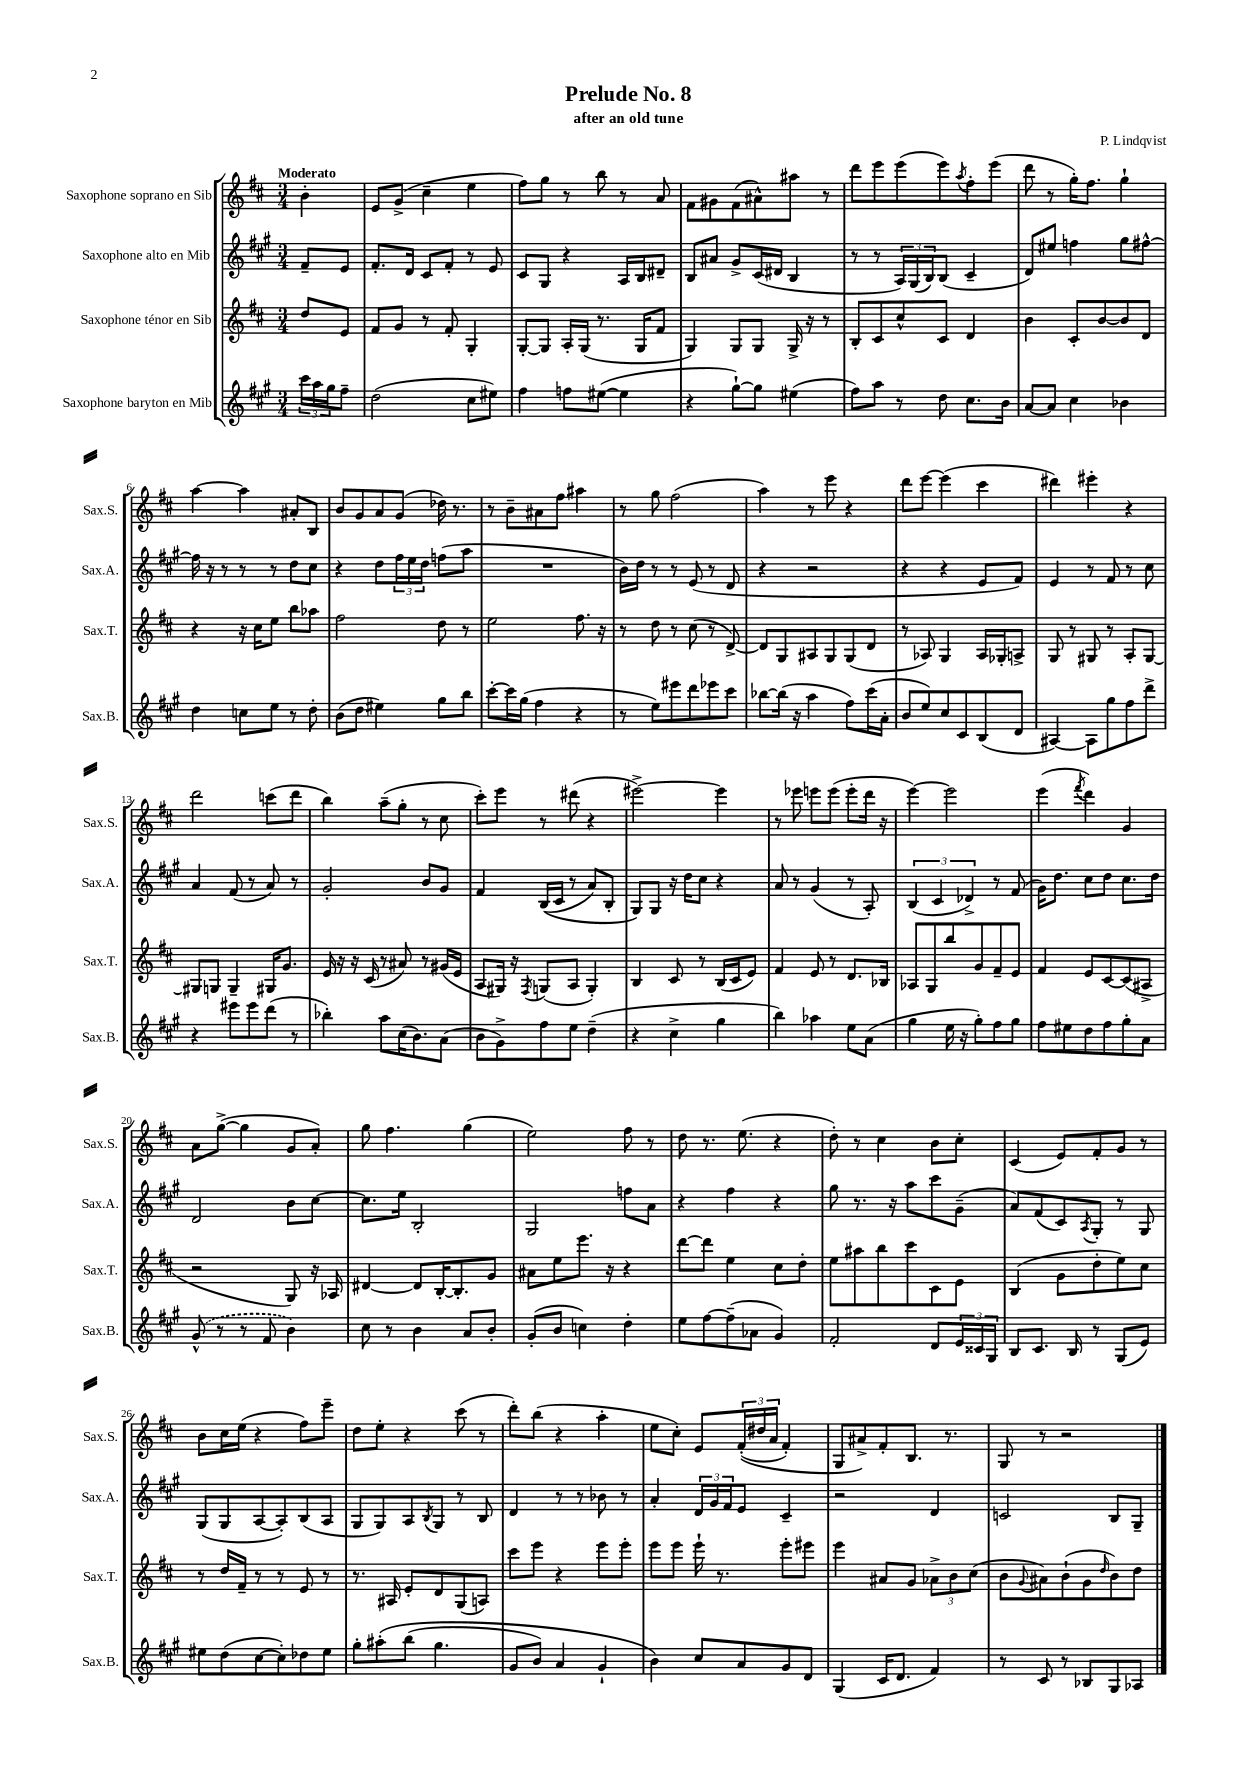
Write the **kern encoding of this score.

**kern	**kern	**kern	**kern
*part4	*part3	*part2	*part1
*staff4	*staff3	*staff2	*staff1
*I"Saxophone baryton en Mib	*I"Saxophone ténor en Sib	*I"Saxophone alto en Mib	*I"Saxophone soprano en Sib
*I'Sax.B.	*I'Sax.T.	*I'Sax.A.	*I'Sax.S.
*clefG2	*clefG2	*clefG2	*clefG2
*k[f#c#g#]	*k[f#c#]	*k[f#c#g#]	*k[f#c#]
*M3/4	*M3/4	*M3/4	*M3/4
=	=	=	=
!	!	!	!LO:TX:a:B:t=Moderato
24ccc#\LL	8dd/L	8f#~/L	4b'\
24aa\	.	.	.
24gg#\J	.	.	.
8ff#~\J	8e/J	8e/J	.
=1	=1	=1	=1
(2dd\	8f#/L	8.f#'/L	8e/L
.	8g/J	.	(8g^/J
.	.	16d/Jk	.
.	8r	8c#/L	4cc#~\
.	8f#'/	8f#'/J	.
8cc#\L	4G'/	8r	4ee\
8ee#X\J)	.	8e/	.
=2	=2	=2	=2
4ff#\	[8G'/L	8c#/L	8ff#\L)
.	8G/J]	8G#/J	8gg\J
8ffn\L	16A'/LL	4r	8r
.	(16G/JJ	.	.
([8ee#X\J	8.r	.	8bb\
4ee#\]	.	16A/LL	8r
.	16G/KL	16B/J	.
.	8f#/J	8d#X~/J	8a/
=3	=3	=3	=3
4r	4G/)	8B/L	8f#\L
.	.	8a#X/J	8g#X\
[8gg#`\L)	8G/L	8g#^/L	(8f#\
8gg#\J]	8G/J	(16c#/L	8a#X^^\)
.	.	16d#X/JJ	.
(4ee#X\	16G^/	4B/	8aa#X\J
.	16r	.	.
.	8r	.	8r
=4	=4	=4	=4
8ff#\L)	8B'/L	8r	8ddd\L
8aa\J	8c#/	8r	8eee\
8r	8cc#^^/	24A/LL)	(8eee\
.	.	(24G#/	.
.	.	24B/J)	.
8dd\	8c#/J	(8B/J	8eee\)
.	.	.	8qaa/
8.cc#\L	4d/	4c#~/	8ff#'\
.	.	.	(8eee\J
16b\Jk	.	.	.
=5	=5	=5	=5
[8a/L	4b\	8d/L)	8ddd\
8a/J]	.	8ee#X/J	8r
4cc#\	8c#'/L	4ffn\	16gg'\KL)
.	.	.	8.ff#\J
.	[8b/	.	.
4b-X\	8b/]	8gg#\L	4gg`\
.	8d/J	[8ff#X^^\J	.
!!LO:LB:g=z
=6	=6	=6	=6
4dd\	4r	16ff#\]	[4aa\
.	.	16r	.
.	.	8r	.
8ccn\L	16r	8r	4aa\]
.	16cc#\KL	.	.
8ee\J	8ee\J	8r	.
8r	8bb\L	8dd\L	8a#X'/L
8dd'\	8aa-X\J	8cc#\J	8B/J
=7	=7	=7	=7
(8b\L	2ff#\	4r	8b/L
8dd\J	.	.	8g/
4ee#X\)	.	8dd\L	8a/
.	.	24ff#\L	(8g/J
.	.	24ee\	.
.	.	24dd\JJ	.
8gg#\L	8dd\	(8ffn\L	16dd-X\)
.	.	.	8.r
8bb\J	8r	8aa\J	.
=8	=8	=8	=8
[8ccc#'\L	2ee\	2.r	8r
16ccc#\L]	.	.	8b~\L
(16gg#\JJ	.	.	.
4ff#\	.	.	8a#X\
.	.	.	8ff#\J
4r	8.ff#\	.	4aa#X\
.	16r	.	.
=9	=9	=9	=9
8r	8r	16b\LL)	8r
.	.	16dd\JJ	.
8ee\L)	8dd\	8r	8gg\
8eee#X\	8r	8r	(2ff#\
8ddd\	(8cc#\	(8e/	.
8eee-X\	8r	8r	.
8ccc#\J	[8d^/)	8d/	.
=10	=10	=10	=10
[8bb-X\L	8d/L]	4r	4aa\)
(16bb-\Jk]	8G/	.	.
16r	.	.	.
4aa\	8A#X/	2r	8r
.	8G/	.	8eee\
8ff#\L)	(8G/	.	4r
(16ccc#\L	8d/J	.	.
16a'\JJ	.	.	.
=11	=11	=11	=11
8b/L	8r	4r	8ddd\L
8ee/)	8A-X/)	.	[8eee\J
8cc#/	4G/	4r	(4eee\]
8c#/	.	.	.
(8B/	16A-/LL	8e/L	4ccc#\
.	16G-X'/J	.	.
8d/J	8An^/J	8f#/J)	.
=12	=12	=12	=12
[4A#X/)	8G/	4e/	4ddd#X\)
.	8r	.	.
8A#\L]	8G#X/	8r	4eee#X'\
8gg#\	8r	8f#/	.
8ff#\	8A'/L	8r	4r
8ddd^\J	[8G#/J	8cc#\	.
!!LO:LB:g=z
=13	=13	=13	=13
4r	8G#X/L]	4a/	2ddd\
.	8Gn/J	.	.
8eee#X\L	4G~/	(8f#/	.
8eee#\	.	8r	.
(8ddd\J	16G#X/KL	8a/)	(8cccn\L
.	8.g/J	.	.
8r	.	8r	8ddd\J
=14	=14	=14	=14
4bb-X'\)	16e/	2g#'/	4bb\)
.	16r	.	.
.	16r	.	.
.	(16c#/	.	.
8aa\L	8r	.	(8aa~\L
(16cc#\K	8a#X/)	.	8gg'\J
8.b\)	.	.	.
.	8r	8b/L	8r
(8a\J	(16g#X/LL	8g#/J	8cc#\
.	16e/JJ	.	.
=15	=15	=15	=15
8b\L	8A/L	4f#/	8ccc#'\L)
8g#^\)	16G#X/Jk)	.	8eee\J
.	16r	.	.
.	8qF#/	.	.
8ff#\	(8Gn/L	((16B/LL	8r
.	.	16c#/JJ	.
8ee\J	8A/J	8r	(8ddd#X\
(4dd~\	4G'/)	8a/L)	4r
.	.	8B'/J	.
=16	=16	=16	=16
4r	4B/	8G#/L)	[2eee#X^\)
.	.	8G#/J	.
4cc#^\	8c#/	16r	.
.	.	16dd\KL	.
.	8r	8cc#\J	.
4gg#\	(16B/LL	4r	4eee#\]
.	16c#/J	.	.
.	8e/J)	.	.
=17	=17	=17	=17
4bb\)	4f#/	8a/	8r
.	.	8r	8eee-X\
4aa-X\	8e/	(4g#/	8eeen\L
.	8r	.	(8eee\J
8ee\L	8.d/L	8r	8eee'\L
(8a\J	.	8A'/)	16ddd\Jk
.	16B-X/Jk	.	16r
=18	=18	=18	=18
4gg#\	8A-X/L	(6B/	[4eee\)
.	8G/	.	.
.	.	6c#/	.
16ee\	8bb/	.	2eee\]
16r	.	.	.
.	.	6d-X^/)	.
8gg#'\L)	8g/	.	.
8ff#\	8f#~/	8r	.
8gg#\J	8e/J	(8f#/	.
=19	=19	=19	=19
8ff#\L	4f#/	16g#\KL)	(4eee\
.	.	8.dd\J	.
8ee#X\	.	.	.
.	.	.	8qfff#/
8dd\	8e/L	8cc#\L	4ddd\)
8ff#\	[8c#/	8dd\J	.
8gg#'\	(8c#/]	8.cc#\L	4g/
8a\J	8A#X^/J	.	.
.	.	16dd\Jk	.
!!LO:LB:g=z
=20	=20	=20	=20
(8g#^^/	2r	2d/	8a\L
8r	.	.	([8gg^\J
8r	.	.	4gg\]
8f#/	.	.	.
4b\)	8G/)	8b\L	8g/L
.	16r	[8cc#\J	8a'/J)
.	16A-X/	.	.
=21	=21	=21	=21
8cc#\	[4d#X/	8.cc#\L]	8gg\
8r	.	.	4.ff#\
.	.	16ee\Jk	.
4b\	8d#/L]	2B'/	.
.	[16B'/K	.	.
.	8.B'/]	.	.
8a/L	.	.	(4gg\
8b'/J	8g/J	.	.
=22	=22	=22	=22
(8g#'/L	8a#X\L	2G#/	2ee\)
8b/J	8ee\	.	.
4ccn\)	8.eee\J	.	.
.	16r	.	.
4dd'\	4r	8ffn\L	8ff#\
.	.	8a\J	8r
=23	=23	=23	=23
8ee\L	[8ddd\L	4r	8dd\
[8ff#\	8ddd\J]	.	8.r
(8ff#~\]	4ee\	4ff#\	.
.	.	.	(8.ee\
8a-X\J	.	.	.
4g#/)	8cc#\L	4r	4r
.	8dd'\J	.	.
=24	=24	=24	=24
2f#'/	8ee\L	8gg#\	8dd'\)
.	8aa#X\	8.r	8r
.	8bb\	.	4cc#\
.	.	16r	.
.	8ccc#\	8aa\L	.
8d/L	8c#\	8ccc#\	8b\L
24e/L	8e\J	(8g#~\J	8cc#'\J
24c##X/	.	.	.
24G#/JJ	.	.	.
=25	=25	=25	=25
8B/L	(4B/	8a/L)	(4c#/
8.c#/J	.	(8f#/	.
.	8g\L	8c#/)	8e/L)
16B/	.	.	.
.	.	8qA/	.
8r	8dd'\	8G#'/J	8f#'/
(8G#/L	8ee\)	8r	8g/J
8e/J)	8cc#\J	8G#/	8r
!!LO:LB:g=z
=26	=26	=26	=26
8ee#X\L	8r	(8G#/L	8b\L
(8dd\	16dd/LL	8G#/	16cc#\L
.	16f#~/JJ	.	(16ee\JJ
[8cc#\	8r	[8A/	4r
8cc#'\])	8r	8A'/])	.
8dd-X\	8e/	(8B/	8ff#\L)
8ee#\J	8r	8A/J	8eee~\J
=27	=27	=27	=27
8gg#'\L	8.r	8G#/L	8dd\L
(8aa#X'\	.	8G#/)	8ee'\J
.	16A#X/	.	.
(8bb\J	8e'/L	8A/	4r
.	.	8qB/	.
4.gg#\	8d/	8G#/J	.
.	(8G/	8r	(8ccc#\
.	8An/J)	8B/	8r
=28	=28	=28	=28
8g#/L	8ccc#\L	4d/	8ddd'\L)
8b/J)	8eee\J	.	(8bb\J
4a/	4r	8r	4r
.	.	8r	.
4g#`/	8eee\L	8b-X\	4aa'\
.	8eee'\J	8r	.
=29	=29	=29	=29
4b\)	8eee\L	4a'/	8ee\L
.	8eee\J	.	8cc#'\J)
8cc#/L	16eee`\	24d/LL	8e/L
.	.	24g#/	.
.	8.r	.	.
.	.	24f#/J	.
8a/	.	8e/J	((24f#'/L
.	.	.	24dd#X/
.	.	.	24a/JJ
8g#/	8eee'\L	4c#~/	4f#'/)
8d/J	8eee#X\J	.	.
=30	=30	=30	=30
(4G#/	4eee\	2r	8G/L
.	.	.	8a#X^/)
16c#/KL	8a#X/L	.	8f#'/
8.d/J	.	.	.
.	8g/J	.	8.B/J
4f#/)	12a-X^\L	4d/	.
.	.	.	8.r
.	12b\	.	.
.	(12cc#\J	.	.
=31	=31	=31	=31
8r	8b\L	2cn/	8G/
.	8qqg/	.	.
8c#/	8a#X\)	.	8r
8r	(8b`\	.	2r
8B-X/L	8g\	.	.
.	16qqdd/	.	.
8G#/	8b\)	8B/L	.
8A-X/J	8dd\J	8G#~/J	.
==	==	==	==
*-	*-	*-	*-
